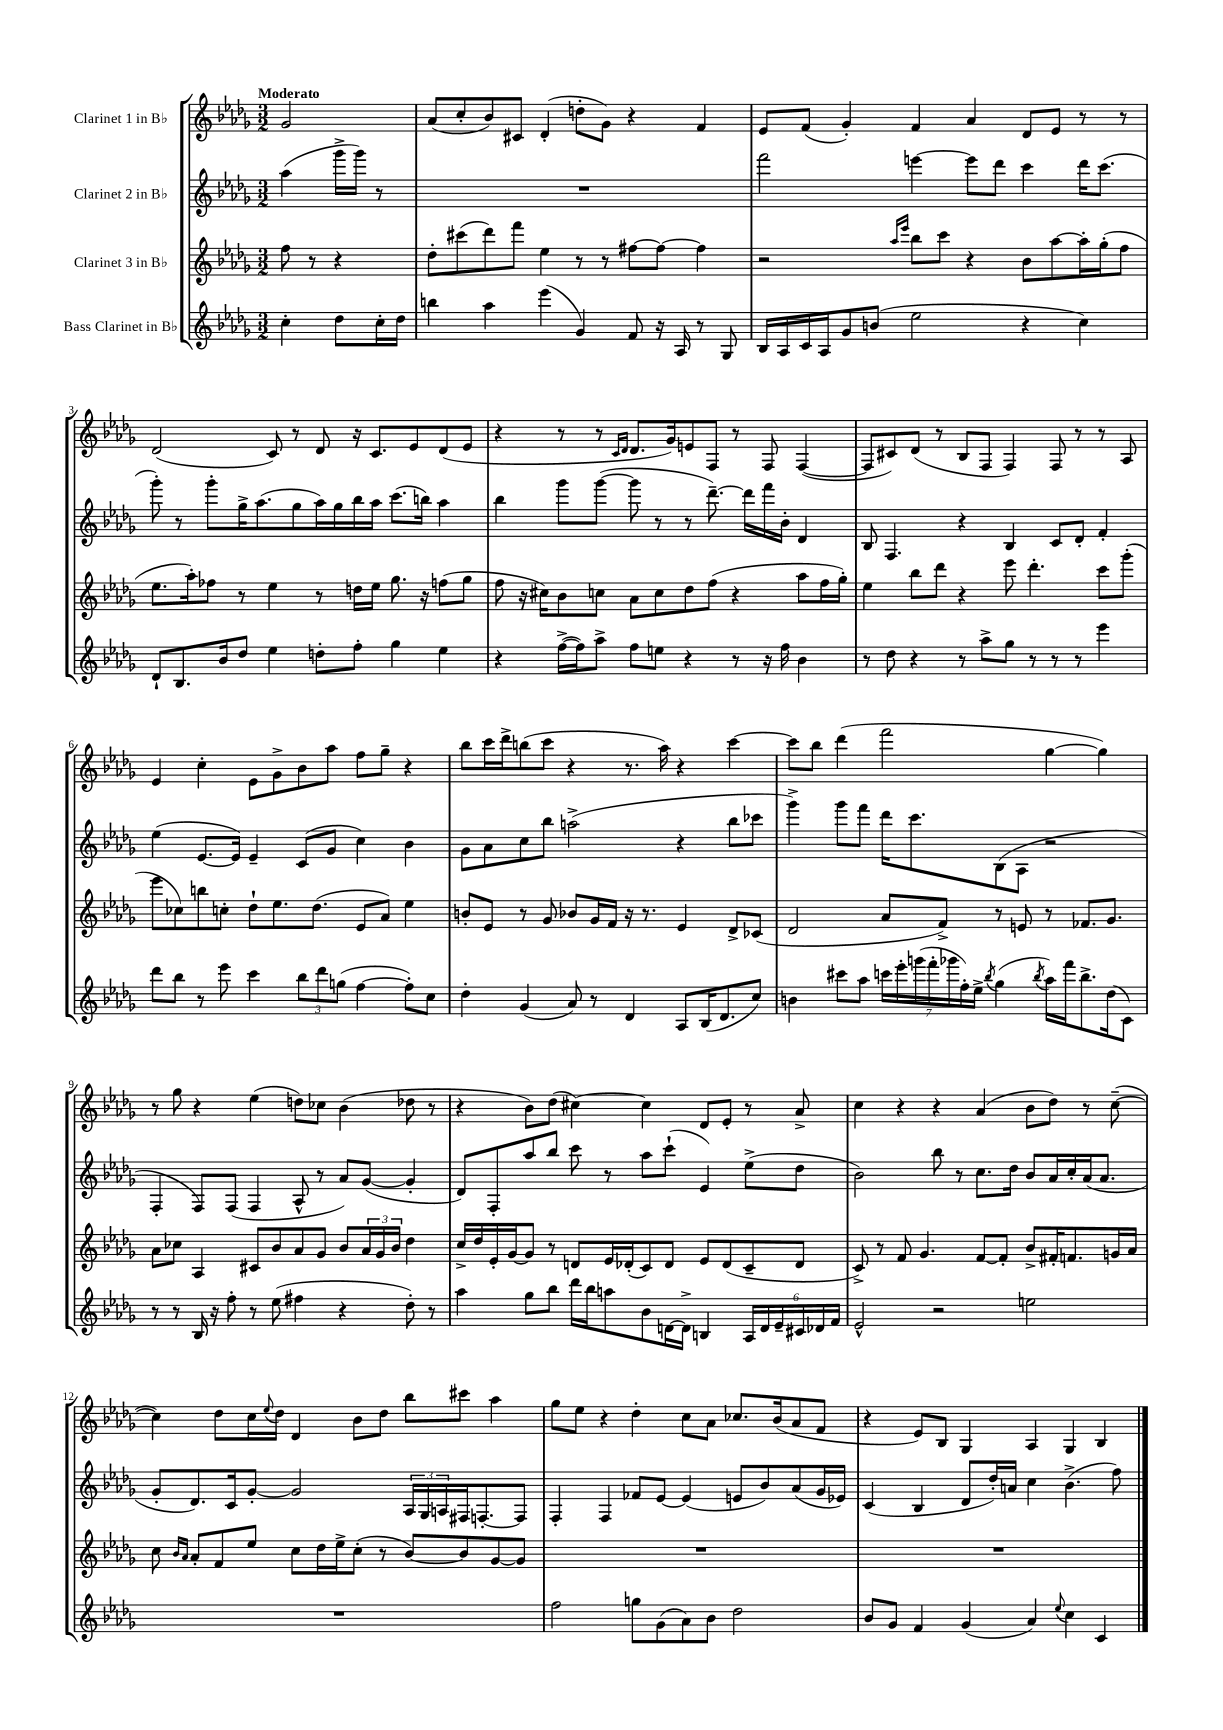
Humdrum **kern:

**kern	**kern	**kern	**kern
*part4	*part3	*part2	*part1
*staff4	*staff3	*staff2	*staff1
*I"Bass Clarinet in B♭	*I"Clarinet 3 in B♭	*I"Clarinet 2 in B♭	*I"Clarinet 1 in B♭
*clefG2	*clefG2	*clefG2	*clefG2
*k[b-e-a-d-g-]	*k[b-e-a-d-g-]	*k[b-e-a-d-g-]	*k[b-e-a-d-g-]
*M3/2	*M3/2	*M3/2	*M3/2
=	=	=	=
!	!	!	!LO:TX:a:B:t=Moderato
4cc'\	8ff\	(4aa-\	2g-/
.	8r	.	.
8dd-\L	4r	16ggg-^\LL	.
.	.	16ggg-\JJ)	.
16cc'\L	.	8r	.
16dd-\JJ	.	.	.
=1	=1	=1	=1
4bbn\	8dd-'\L	1.r	(8a-/L
.	(8ccc#X\	.	8cc'/
4aa-\	8ddd-\)	.	8b-/)
.	8fff\J	.	8c#X/J
(4eee-\	4ee-\	.	(4d-'/
4g-/)	8r	.	8ddn'\L
.	8r	.	8g-\J)
8f/	[8ff#X\L	.	4r
16r	8ff#\J_	.	.
16A-/	.	.	.
8r	4ff#\]	.	4f/
8G-/	.	.	.
=2	=2	=2	=2
16B-/LL	2r	2fff\	8e-/L
16A-/	.	.	.
16c/	.	.	(8f/J
16A-/J	.	.	.
8g-/	.	.	4g-'/)
(8bn/J	.	.	.
.	16qqaa-/LL	.	.
.	16qqeee-/JJ	.	.
2ee-\	8bb-\L	[4eeen\	4f/
.	8ccc\J	.	.
.	4r	8eee\L]	4a-/
.	.	8ddd-\J	.
4r	8b-\L	4ccc\	8d-/L
.	[8aa-\	.	8e-/J
4cc\)	16aa-'\L]	16ddd-\KL	8r
.	(16gg-'\J	(8.ccc\J	.
.	8ff\J	.	8r
!!LO:LB:g=z
=3	=3	=3	=3
8d-`/L	8.ee-\L	8ggg-'\)	(2d-/
8.B-/	.	8r	.
.	16aa-'\k)	.	.
.	8ff-X\J	8ggg-'\L	.
16b-/k	.	.	.
8dd-/J	8r	16gg-^\K	.
.	.	(8.aa-\	.
4ee-\	4ee-\	.	8c/)
.	.	8gg-\	8r
8ddn'\L	8r	16aa-\L)	8d-/
.	.	16gg-\	.
8ff'\J	16ddn\LL	16bb-\	16r
.	16ee-\JJ	16aa-\JJ	8.c/L
4gg-\	8.gg-\	(8.ccc\L	.
.	.	.	8e-/
.	16r	16bbn\Jk)	.
4ee-\	(8ffn\L	4aa-\	(8d-/
.	8gg-\J	.	8e-/J
=4	=4	=4	=4
4r	8ff\	4bb-\	4r
.	16r	.	.
.	16cc#X\KL)	.	.
([16ff^\LL	8b-\	8ggg-\L	8r
16ff\J])	.	.	.
8aa-^\J	8ccn\J	([8ggg-\J	8r
.	.	.	16qqc/LL
.	.	.	16qqd-/JJ
8ff\L	8a-\L	8ggg-\]	8.d-/L
8een\J	8cc\	8r	.
.	.	.	16g-/k)
4r	8dd-\	8r	8en/
.	(8ff\J	[8.ddd-~\)	8F/J
8r	4r	.	8r
.	.	16ddd-\LL]	.
16r	.	16fff\	8F/
16ff\	.	16b-'\JJ	.
4b-\	8aa-\L	4d-/	([4F/
.	16ff\L	.	.
.	16gg-'\JJ)	.	.
=5	=5	=5	=5
8r	4ee-\	8B-/	8F/L]
8dd-\	.	4.F/	8c#X/)
4r	8bb-\L	.	(8d-/J
.	8ddd-\J	.	8r
8r	4r	4r	8B-/L
8aa-^\L	.	.	8F/J
8gg-\J	8eee-\	4B-/	4F/)
8r	4.ddd-'\	.	.
8r	.	8c/L	8F/
8r	.	8d-'/J	8r
4eee-\	8ccc\L	4f'/	8r
.	(8ggg-'\J	.	8A-/
!!LO:LB:g=z
=6	=6	=6	=6
8ddd-\L	8eee-\L	(4ee-\	4e-/
8bb-\J	8cc-X\)	.	.
8r	8bbn\	[8.e-/L	4cc'\
8eee-\	8ccn'\J	.	.
.	.	16e-/Jk])	.
4ccc\	8dd-`\L	4e-~/	8e-\L
.	8.ee-\	.	8g-^\
12bb-\L	.	(8c/L	8b-\
.	(8.dd-\J	.	.
12ddd-\	.	.	.
.	.	8g-/J	8aa-\J
(12ggn\J	.	.	.
[4ff\	8e-/L	4cc\)	8ff\L
.	8a-/J)	.	8gg-~\J
8ff'\L])	4ee-\	4b-\	4r
8cc\J	.	.	.
=7	=7	=7	=7
4dd-'\	8bn'/L	8g-\L	8bb-\L
.	8e-/J	8a-\	16ccc\L
.	.	.	16ddd-^\J
(4g-/	8r	8cc\	(8bbn\
.	8g-/	8bb-\J	8ccc\J
8a-/)	8b-X/L	(2aan^\	4r
8r	16g-/L	.	.
.	16f/JJ	.	.
4d-/	16r	.	8.r
.	8.r	.	.
.	.	.	16aa-\)
8A-/L	4e-/	4r	4r
(16B-/K	.	.	.
8.d-/	.	.	.
.	8d-^/L	8bb-\L	[4ccc\
8cc/J)	(8c-X/J	8ccc-X\J	.
=8	=8	=8	=8
4bn\	2d-/	4ggg-^\)	8ccc\L]
.	.	.	8bb-\J
8ccc#X\L	.	8ggg-\L	(4ddd-\
8aa-\J	.	8fff\J	.
28cccn\LL	8a-/L	16ddd-\KL	2fff\
28eee-'\	.	.	.
.	.	8.ccc\	.
(28gggn\	.	.	.
28fff'\	.	.	.
.	8f^/J)	.	.
28ggg-X\	.	.	.
28ff'\)	.	.	.
28ee-^\JJ	.	.	.
8qbb-/	.	.	.
(4gg-\	8r	(8B-\	.
.	8en/	8A-\J	.
8qbb-/	.	.	.
16aa-\LL)	8r	2r	[4gg-\
16fff\J	.	.	.
8.bb-^\	8.f-X/L	.	.
.	.	.	4gg-\])
(16dd-\k	8.g-/J	.	.
8c\J)	.	.	.
!!LO:LB:g=z
=9	=9	=9	=9
8r	8a-\L	4F'/	8r
8r	8cc-X\J	.	8gg-\
16B-/	4A-/	8F/L)	4r
16r	.	.	.
8ff'\	.	(8F/J	.
8r	8c#X/L	4F/	(4ee-\
(8ee-\	8b-/	.	.
4ff#X\	8a-/	8A-^^/	8ddn\L)
.	8g-/J	8r	8cc-X\J
4r	8b-/L	8a-/L)	(4b-\
.	24a-/L	([8g-/J	.
.	24g-/	.	.
.	24b-/JJ	.	.
8dd-'\)	4dd-\	4g-'/]	8dd-X\
8r	.	.	8r
=10	=10	=10	=10
4aa-\	16cc^/LL	8d-/L)	4r
.	16dd-/	.	.
.	16e-'/	8F'/	.
.	[16g-/J	.	.
8gg-\L	8g-/J]	8aa-/	8b-\L)
8bb-\J	8r	8bb-/J	(8dd-\J
16ddd-\LL	8dn/L	8ccc\	[4cc#X\)
16bb-\J	.	.	.
8aan\	16e-/L	8r	.
.	(16d-X'/J	.	.
8b-\	8c/)	8aa-\L	4cc#\]
[16dn\L	8d-/J	(8ccc`\J	.
16d^\JJ]	.	.	.
4Bn/	8e-/L	4e-/)	8d-/L
.	(8d-/	.	8e-'/J
24A-/LL	8c~/	(8ee-^\L	8r
24d/	.	.	.
24e-~/	.	.	.
24c#X/	8d-/J	8dd-\J	8a-^/
24d-X/	.	.	.
24f/JJ	.	.	.
=11	=11	=11	=11
2e-^^/	8c^/)	2b-\)	4cc\
.	8r	.	.
.	8f/	.	4r
.	4.g-/	.	.
2r	.	8bb-\	4r
.	.	8r	.
.	[8f/L	8.cc\L	(4a-/
.	8f'/J]	.	.
.	.	16dd-\Jk	.
2een\	8b-^/L	8b-/L	8b-\L
.	16f#X'/K	16a-/L	8dd-\J)
.	8.fn/	16cc'/	.
.	.	(16a-/J	8r
.	.	8.a-/J	.
.	16gn/L	.	([8cc~\
.	16a-/JJ	.	.
!!LO:LB:g=z
=12	=12	=12	=12
1.r	8cc\	8g-'/L	4cc\])
.	16qqb-/LL	.	.
.	16qqa-/JJ	.	.
.	8a-'/L	8.d-/)	.
.	8f/	.	8dd-\L
.	.	16c/k	.
.	8ee-/J	[8g-'/J	16cc\L
.	.	.	8qqee-/
.	.	.	16dd-\JJ
.	8cc\L	2g-/]	4d-/
.	16dd-\L	.	.
.	16ee-^\J	.	.
.	(8cc'\J	.	8b-\L
.	8r	.	8dd-\J
.	[8b-/L)	24A-/LL	8bb-\L
.	.	24G-/	.
.	.	24An/	.
.	8b-/]	16F#X/J	8ccc#X\J
.	.	[8.Fn'/	.
.	[8g-/	.	4aa-\
.	8g-/J]	8F/J]	.
=13	=13	=13	=13
2ff\	1.r	4F'/	8gg-\L
.	.	.	8ee-\J
.	.	4F/	4r
8ggn\L	.	8f-X/L	4dd-'\
(8g-\	.	[8e-/J	.
8a-\)	.	(4e-/]	8cc\L
8b-\J	.	.	8a-\J
2dd-\	.	8en/L	8.cc-X/L
.	.	8b-/)	.
.	.	.	(16b-/k
.	.	(8a-/	8a-/
.	.	16g-/L	8f/J
.	.	16e-X/JJ)	.
=14	=14	=14	=14
8b-/L	1.r	(4c/	4r
8g-/J	.	.	.
4f/	.	4B-/	8e-/L)
.	.	.	8B-/J
(4g-/	.	8d-/L	4G-/
.	.	16dd-'/L)	.
.	.	16an/JJ	.
4a-/)	.	4cc\	4A-/
8qqee-/	.	.	.
4cc\	.	(4.b-^\	4G-/
4c/	.	.	4B-/
.	.	8ff\)	.
==	==	==	==
*-	*-	*-	*-
